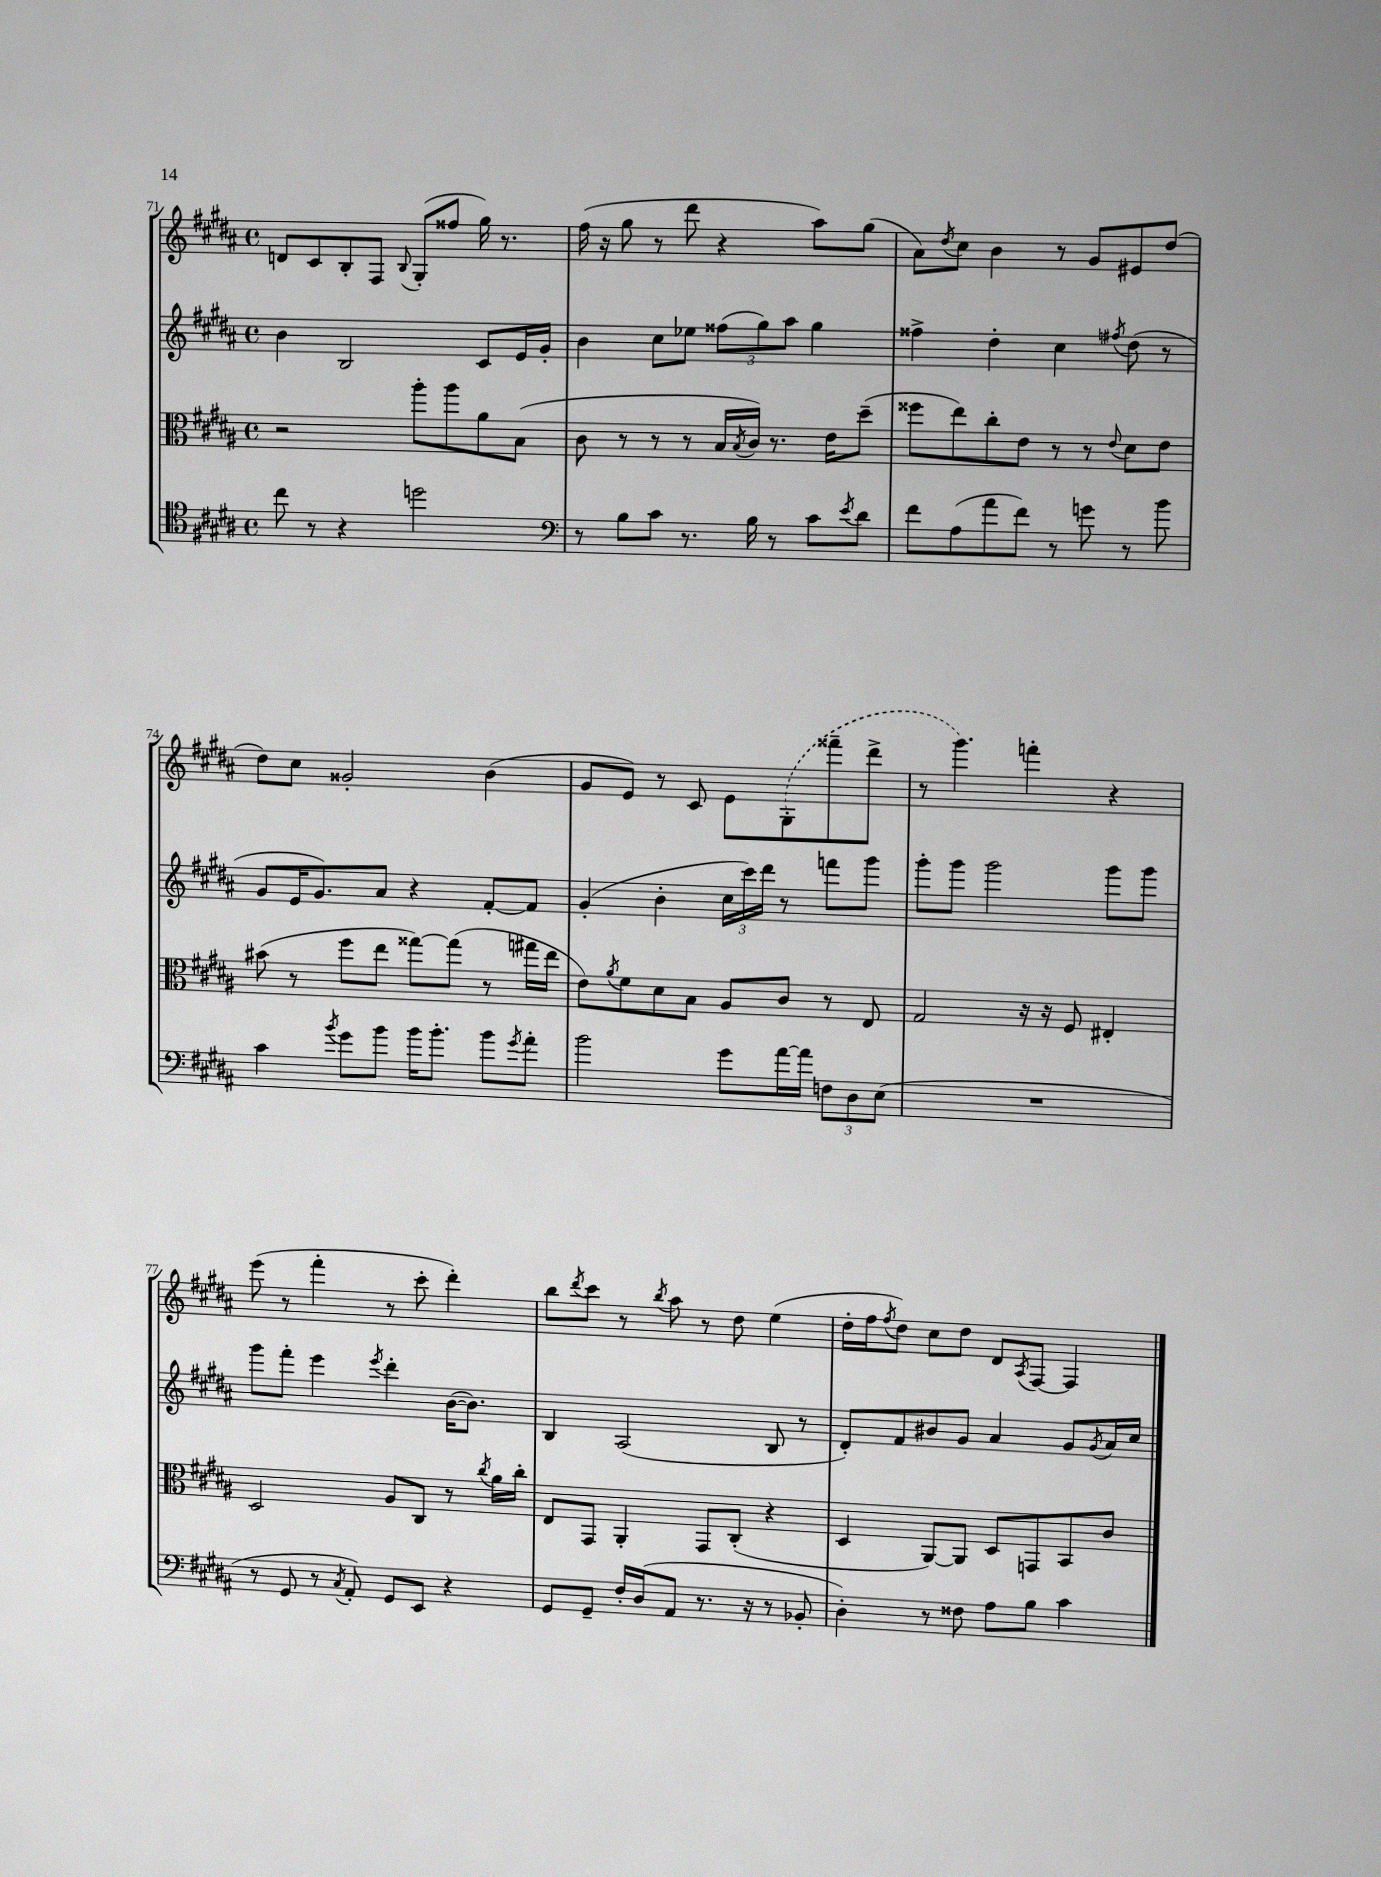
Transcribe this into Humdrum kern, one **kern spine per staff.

**kern	**kern	**kern	**kern
*staff4	*staff3	*staff2	*staff1
*clefC4	*clefC3	*clefG2	*clefG2
*k[f#c#g#d#a#]	*k[f#c#g#d#a#]	*k[f#c#g#d#a#]	*k[f#c#g#d#a#]
*M4/4	*M4/4	*M4/4	*M4/4
*met(c)	*met(c)	*met(c)	*met(c)
8cc#\	2r	4b\	8d/L
8r	.	.	8c#/
4r	.	2B/	8B'/
.	.	.	8F#/J
.	.	.	8qqB/
2dd\	8aa#'\L	.	(8G#'/L
.	8aa#\	.	8ff##/J
.	8a#\	8c#/L	16gg#\)
.	.	.	8.r
.	(8B\J	16e/L	.
.	.	16g#'/JJ	.
=	=	=	=
*clefF4	*	*	*
8r	8c#\	4b\	(16ff#\
.	.	.	16r
8B\L	8r	.	8gg#\
8c#\J	8r	8cc#\L	8r
8.r	8r	8ee-\J	8ddd#\
.	16B/LL	(12ff##\L	4r
.	8qB/	.	.
16B\	16c#/JJ)	.	.
.	.	12gg#\)	.
8r	8.r	.	.
.	.	12aa#\J	.
8c#\L	.	4gg#\	8aa#\L)
.	16e\LK	.	.
8qe/	.	.	.
8d#\J	(8dd#~\J	.	(8gg#\J
=	=	=	=
8f#\L	8ff##\L	4ff##^\	8a#\L)
.	.	.	8qdd#/
(8A#\	8ee\)	.	8cc#\J
8a#\	8cc#'\	4dd#'\	4b\
8f#\J)	8e\J	.	.
8r	8r	4cc#\	8r
8g\	8r	.	8g#/L
.	8qqe/	8qff#/	.
8r	8d#\L	(8dd#\	8e#/
8b\	8e\J	8r	(8dd#/J
=	=	=	=
4c#\	(8b#\	8g#/L	8dd#\L)
.	8r	16e/K	8cc#\J
.	.	8.g#/)	.
8qb/	.	.	.
8g#\L	8ff#\L	.	2g##'/
8b\J	8ee\J	8a#/J	.
16b\LK	[8gg##\L)	4r	.
8.b'\J	.	.	.
.	(8gg##\]J	.	.
8b\L	8r	[8f#'/L	(4b\
8qg#/	.	.	.
8a#'\J	16gg#\LL	8f#/]J	.
.	16ee\JJ	.	.
=	=	=	=
2b\	8e\L)	(4g#'/	8g#/L
.	8qa#/	.	.
.	8f#\	.	8e/J)
.	8d#\	4b'\	8r
.	8B\J	.	8c#/
8g#\L	8A#/L	24cc#\LL	8e\L
.	.	24ccc#\)	.
.	.	24ddd#\JJ	.
[16a#\L	8c#/J	8r	(8G#'\
16a#\]JJ	.	.	.
12F\L	8r	8fff\L	8fff##~\
12D#\	.	.	.
.	8E/	8ggg#\J	8ddd#^\J
(12E\J	.	.	.
=	=	=	=
1r	2G#/	8ggg#'\L	8r
.	.	8ggg#\J	4.ggg#\)
.	.	2ggg#\	.
.	16r	.	4fff'\
.	16r	.	.
.	8F#/	.	.
.	4E#'/	8ggg#\L	4r
.	.	8ggg#\J	.
=	=	=	=
8r	2D#/	8ggg#\L	(8eee\
8GG#/	.	8fff#'\J	8r
8r	.	4eee\	4fff#'\
8qC#/	.	.	.
8AA#'/)	.	.	.
.	.	8qeee/	.
8GG#/L	8A#/L	4ddd#'\	8r
8EE/J	8C#/J	.	8ccc#'\
4r	8r	([16b\LK	4ddd#'\)
.	.	8.b\]J)	.
.	8qcc#/	.	.
.	16a#\LL	.	.
.	16cc#'\JJ	.	.
=	=	=	=
8GG#/L	8E/L	4B/	8bb\L
.	.	.	8qddd#/
8GG#~/J	8GG#/J	.	8ccc#\J
16F#'/LL	4AA#'/	(2A#/	8r
(16D#/J	.	.	.
.	.	.	8qbb/
8AA#/J	.	.	8aa#\
8.r	8GG#/L	.	8r
.	(8C#'/J	.	8dd#\
16r	.	.	.
8r	4r	8B/	(4ee\
8BB-'/	.	8r	.
=	=	=	=
4D#'\)	4D#/	8d#'/L)	16dd#'\LL
.	.	.	16ff#\J
.	.	.	8qff#/
.	.	8f#/	8dd#\J)
8r	[8AA#/L)	8b#/	8cc#\L
8F##\	8AA#/]J	8g#/J	8dd#\J
8A#\L	8D#/L	4a#/	8d#/L
.	.	.	8qA#/
8B\J	8GG/	.	[8F#/J
4c#\	8BB/	8g#/L	4F#/]
.	.	8qg#/	.
.	8c#/J	16a#/L	.
.	.	16cc#/JJ	.
==	==	==	==
*-	*-	*-	*-
